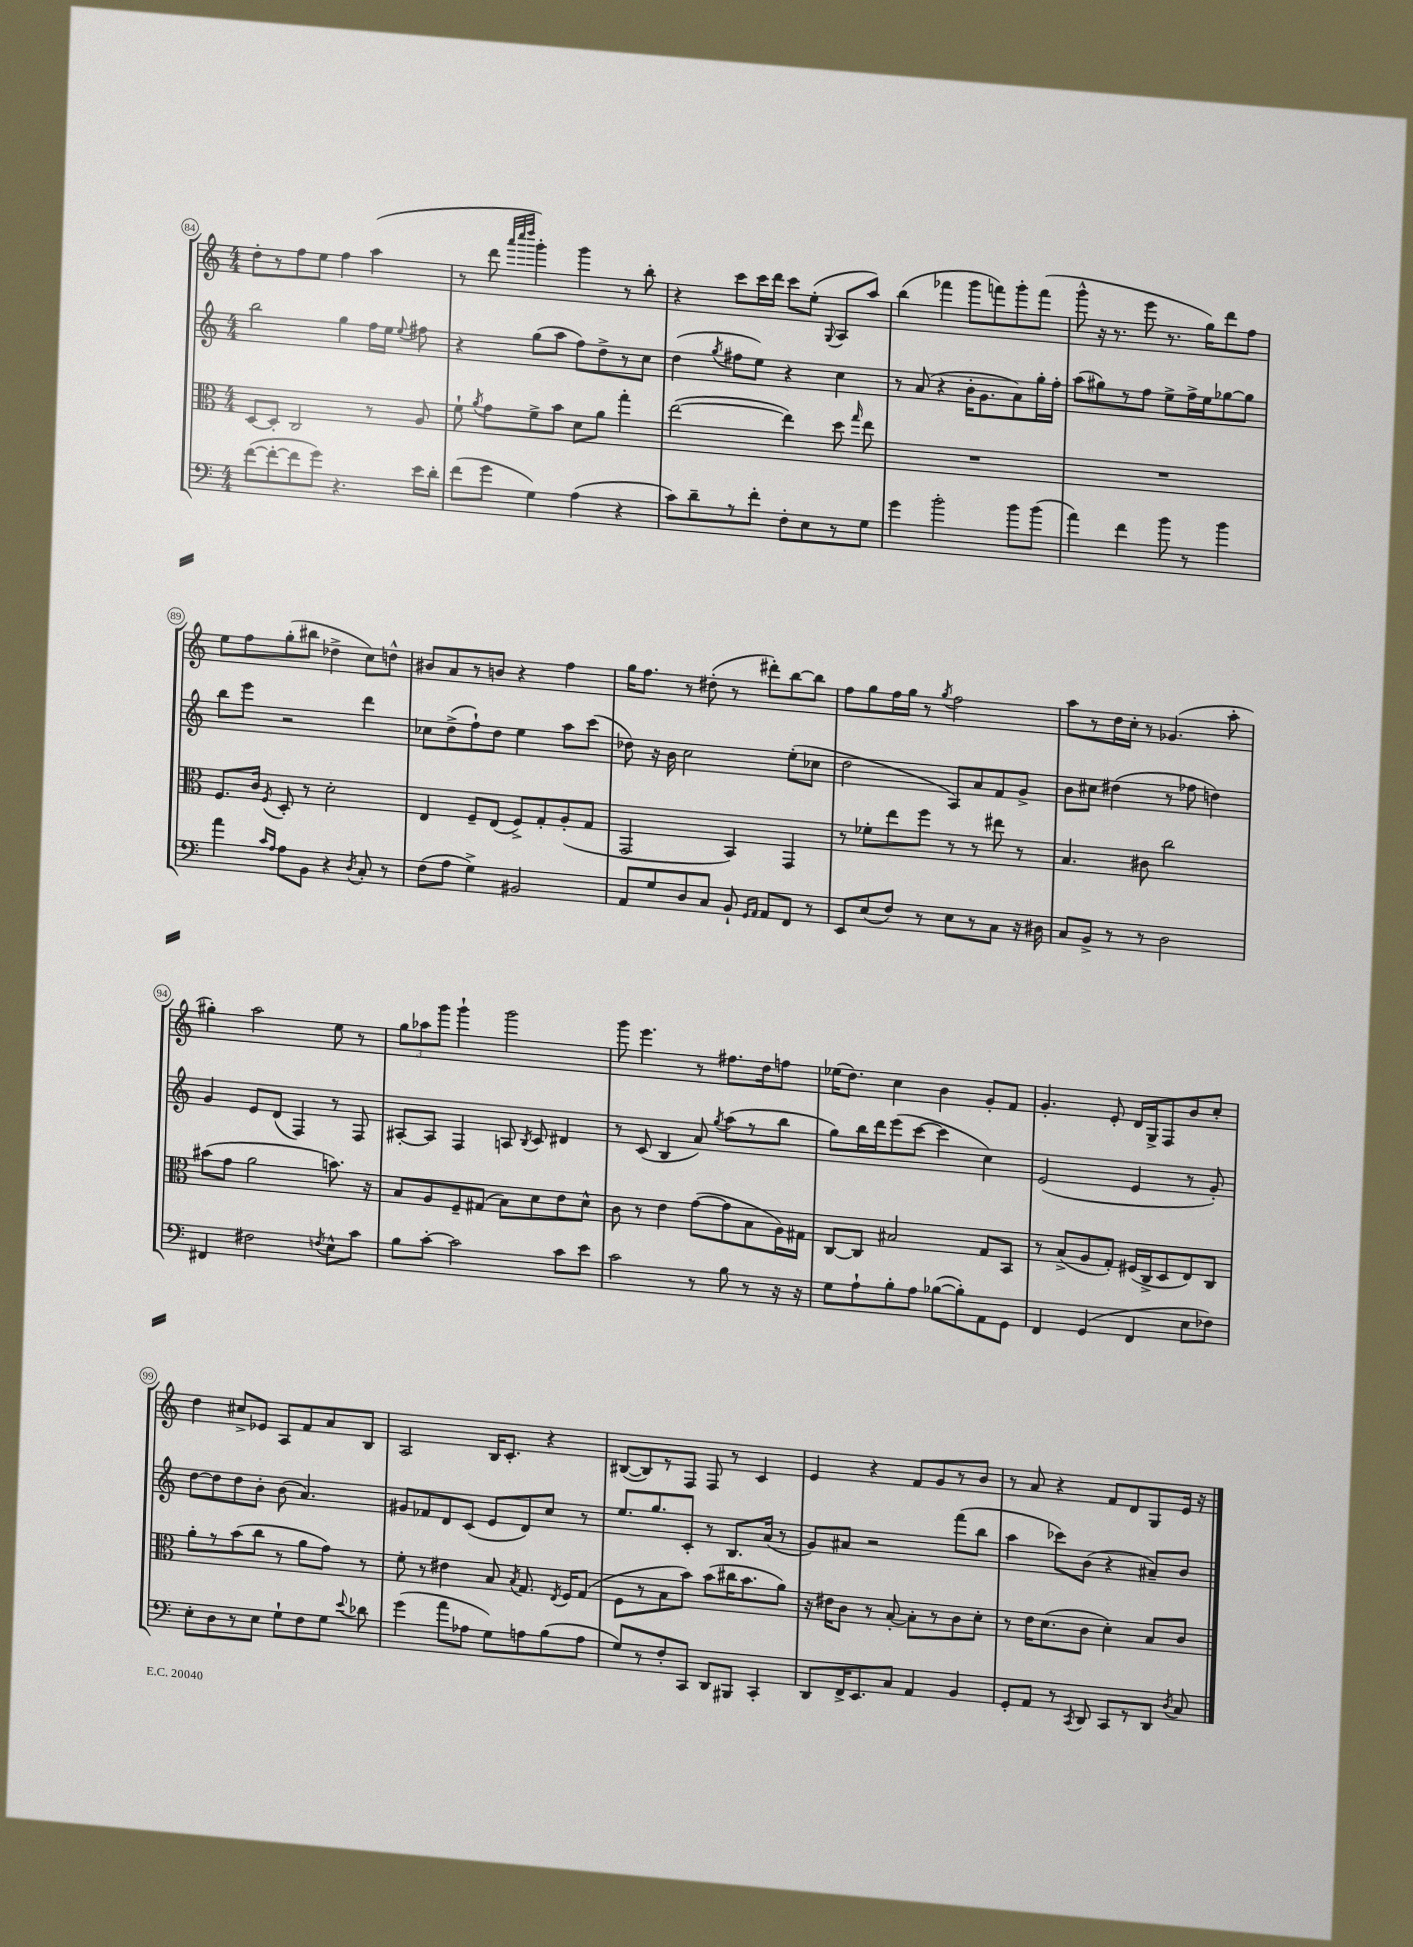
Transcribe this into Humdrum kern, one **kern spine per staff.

**kern	**kern	**kern	**kern
*part4	*part3	*part2	*part1
*staff4	*staff3	*staff2	*staff1
*clefF4	*clefC3	*clefG2	*clefG2
*k[]	*k[]	*k[]	*k[]
*M4/4	*M4/4	*M4/4	*M4/4
=84	=84	=84	=84
([8f\L	[8D/L	2bb\	8dd'\L
8f'\_	8D'/J]	.	8r
8f\]	2C/	.	8ff\
8g\J)	.	.	8ee\J
4.r	.	4gg\	4ff\
.	8r	16ff\LL	(4aa\
.	.	16ee\JJ	.
.	.	8qqee/	.
16e\LL	8A/	8ff#X\	.
16d'\JJ	.	.	.
=85	=85	=85	=85
(8f\L	8f`\	4r	8r
.	8qa/	.	.
8g\J	8g\L	.	8ddd\
.	.	.	32qqaaa/LLL
.	.	.	32qqcccc/
.	.	.	32qqdddd/JJJ
4G\)	8f^\	(8gg\L	4ggg'\)
.	8b\J	8aa\J	.
(4A\	8d\L	8ff\L)	4ggg\
.	8a\J	8dd^\	.
4r	4gg'\	8r	8r
.	.	8cc\J	8bb'\
=86	=86	=86	=86
8c\L)	([2ee\	(4dd\	4r
8d~\	.	.	.
.	.	8qgg/	.
8r	.	8ff#X\L	8ccc\L
8f'\J	.	8ee\J)	16ccc\L
.	.	.	16ddd\JJ
8F'\L	4ee\])	4r	8ccc\L
8E\	.	.	(8ee'\J
.	.	.	8qqG/
8r	8dd\	4cc\	8A/L
.	16qqgg/	.	.
8G\J	8ee\	.	8aa/J)
=87	=87	=87	=87
4g\	1r	8r	(4bb\
.	.	(8a/	.
2b'\	.	4r	4fff-X\
.	.	16b'\KL	8ggg\L
.	.	8.g\	.
.	.	.	8fffn\)
8b\L	.	8a\)	8ggg'\
(8b\J	.	16gg'\L	(8fff\J
.	.	16ff'\JJ	.
=88	=88	=88	=88
4a\)	1r	(8aa\L	8ggg^^\
.	.	8gg#X\)	16r
.	.	.	8.r
4f\	.	8r	.
.	.	8ff\J	8eee\
8b\	.	8ee^\L	8.r
8r	.	16ff^\L	.
.	.	16ee\J	16gg\KL)
4b\	.	[8gg-X\	8ddd\
.	.	8gg-\J]	8ff\J
!!LO:LB:g=z
=89	=89	=89	=89
4a\	8.F/L	8bb\L	8ee\L
.	.	8eee\J	8ff\
.	16c/Jk	.	.
16qqc/LL	.	.	.
16qqA/JJ	8qF/	.	.
8A\L	8D'/	2r	(8gg'\
8BB\J	8r	.	8bb#X\J
4r	2d'\	.	4dd-X^\
8qD/	.	.	.
8C'/	.	4ddd\	8cc\L)
8r	.	.	8ddn^^\J
=90	=90	=90	=90
(8F\L	4E/	8cc-X\L	8b#X/L
8A\J	.	(8dd^\	8a/
4G^\)	8F~/L	8ff`\)	8r
.	(8E/J	8dd\J	8bn/J
2BB#X/	8F^/L)	4ee\	4r
.	8G'/	.	.
.	(8A'/	8aa\L	4ff\
.	8G/J	(8ccc\J	.
=91	=91	=91	=91
8AA/L	2GG/	8dd-X\)	16gg\KL
.	.	.	8.ff\J
8G/	.	16r	.
.	.	16b\	.
8D/	.	2cc\	8r
8C/J	.	.	(8dd#X'\
8BB`/	4BB/)	.	8r
16qqGG/LL	.	.	.
16qqAA/JJ	.	.	.
8AA/L	.	.	8ddd#X'\L)
8FF/J	4GG/	(8ee'\L	[8bb\
8r	.	8cc-X\J	8bb\J]
=92	=92	=92	=92
8EE/L	8r	2dd\	8ff\L
(8E/	8f-X'\L	.	8gg\
8F/J)	8ee\	.	16ff\L
.	.	.	16gg\JJ
8r	8ff\J	.	8r
.	.	.	8qgg/
8E\L	8r	8A/L)	2ff\
8r	8r	8a/	.
8C\J	8ee#X\	8f/	.
16r	8r	8g^/J	.
16D#X\	.	.	.
=93	=93	=93	=93
8C/L	4.B/	8b\L	8aa\L
8BB^/J	.	8cc#X\J	8r
8r	.	(4dd#X\	16dd\L
.	.	.	16cc'\JJ
8r	8c#X\	.	8r
2D\	2cc\	8r	(4.g-X/
.	.	8ff-X\	.
.	.	4ddn\)	.
.	.	.	8aa'\
!!LO:LB:g=z
=94	=94	=94	=94
4FF#X/	(8b#X\L	4g/	4gg#X'\)
.	8g\J	.	.
2F#X\	2a\	8e/L	2aa\
.	.	(8d/J	.
.	.	4F/)	.
8qFn/	.	.	.
8E^^\L	8.bn\)	8r	8ee\
8c\J	.	8F/	8r
.	16r	.	.
=95	=95	=95	=95
8B\L	8B/L	[8A#X'/L	12gg\L
.	.	.	12aa-X\
[8c'\J	8A/	8A#/J]	.
.	.	.	12ggg\J
2c\]	8F~/	4F/	4ggg`\
.	(8G#X/J	.	.
.	8B\L)	8An/	2ggg\
.	.	8qB/	.
.	8d\	8c/	.
8c\L	8e\	4d#X/	.
8e\J	8d^^\J	.	.
=96	=96	=96	=96
2c\	8c\	8r	8ggg\
.	8r	(8c/	4.eee\
.	4e\	4B/	.
8r	([8g\L	8a/)	8r
.	.	8qgg/	.
8B\	8g\]	(8aa\L	8.ff#X\L
8r	8B\	8r	.
.	.	.	16dd\k
16r	16A\L)	8bb\J	8ffn\J
16r	16G#X\JJ	.	.
=97	=97	=97	=97
8G\L	[8C/L	8gg\L)	(16ee-X\KL
.	.	.	8.dd\J)
8A`\	8C/J]	16bb\L	.
.	.	16ddd\J	.
8B'\	2B#X/	(8eee\	4cc\
8A\J	.	[8ccc\J	.
([8B-X\L	.	4ccc\]	4b\
8B-'\])	.	.	.
8AA\	8G/L	4cc\)	8g'/L
8GG\J	8BB/J	.	8f/J
=98	=98	=98	=98
4FF/	8r	(2e/	4.g'/
.	(8B^/L	.	.
(4GG/	8A/	.	.
.	8G'/J)	.	8e'/
4FF/	(16F#X/LL	4e/	16d/LL
.	16C^/J	.	16G^/J
.	8D/	.	8F/
8E\L	8E/)	8r	8b/
8F-X\J)	8C/J	8g'/)	8cc'/J
!!LO:LB:g=z
=99	=99	=99	=99
8E'\L	8a'\L	[8dd\L	4dd\
8D\	8r	8dd\]	.
8r	(8b\	8dd\	8cc#X^/L
8E\J	8cc\J	8b'\J	8e-X/J
8G`\L	8r	(8b\	8A/L
8F\	8a\L	4.a/)	8f/
8G\J	8g\J)	.	8a/
8qqe/	.	.	.
8d-X\	8r	.	8B/J
=100	=100	=100	=100
(4g\	8f'\	8g#X/L	2A/
.	8r	8f-X/	.
8a\L	4e#X\	8d/	.
8A-X\J	.	(8c/J	.
8G\L)	8B/	8e/L	16B/KL
.	.	.	8.c'/J
.	8qB/	.	.
8An\	8.G/	8d/)	.
(8B\	.	8cc/J	4r
.	8qE/	.	.
.	16F/KL	.	.
8A\J	(8G/J	8r	.
=101	=101	=101	=101
8G/L)	8F\L	8.ee/L	([8B#X/L
8r	8r	.	8B#/])
.	.	8.gg/	.
8F'/	8B\	.	8r
8CC/J	8b\J)	8c'/J	8F/J
8DD/L	(8b\L	8r	8F/
8BBB#X/J	16cc#X\K	8.B/L	8r
.	8.b\	.	.
4CC'/	.	.	4c/
.	.	(16a/Jk	.
.	8a\J)	8r	.
=102	=102	=102	=102
8DD/L	16r	8g/L)	4e/
.	16e#X\KL	.	.
16FF^/K	8c\J	8a#X/J	.
8.EE/	.	.	.
.	8r	2r	4r
8C/J	[8B'/	.	.
4AA/	8B'\L]	.	8f/L
.	8r	.	8g/
4BB/	8c\	(8fff\L	8r
.	8d'\J	8bb\J	8b/J
=103	=103	=103	=103
8GG'/L	8r	4aa\	8r
8AA/J	16e\KL	.	8a/
.	(8.d\	.	.
8r	.	8ccc-X\L)	4r
8qCC/	.	.	.
8DD/	8c\J	(8b\J	.
8CC/L	4d'\)	4r	8f/L
8r	.	.	8d/
8DD/J	8B/L	8a#X~/L)	8G/
8qD/	.	.	.
8C/	8c/J	8b/J	16e/Jk
.	.	.	16r
==	==	==	==
*-	*-	*-	*-
